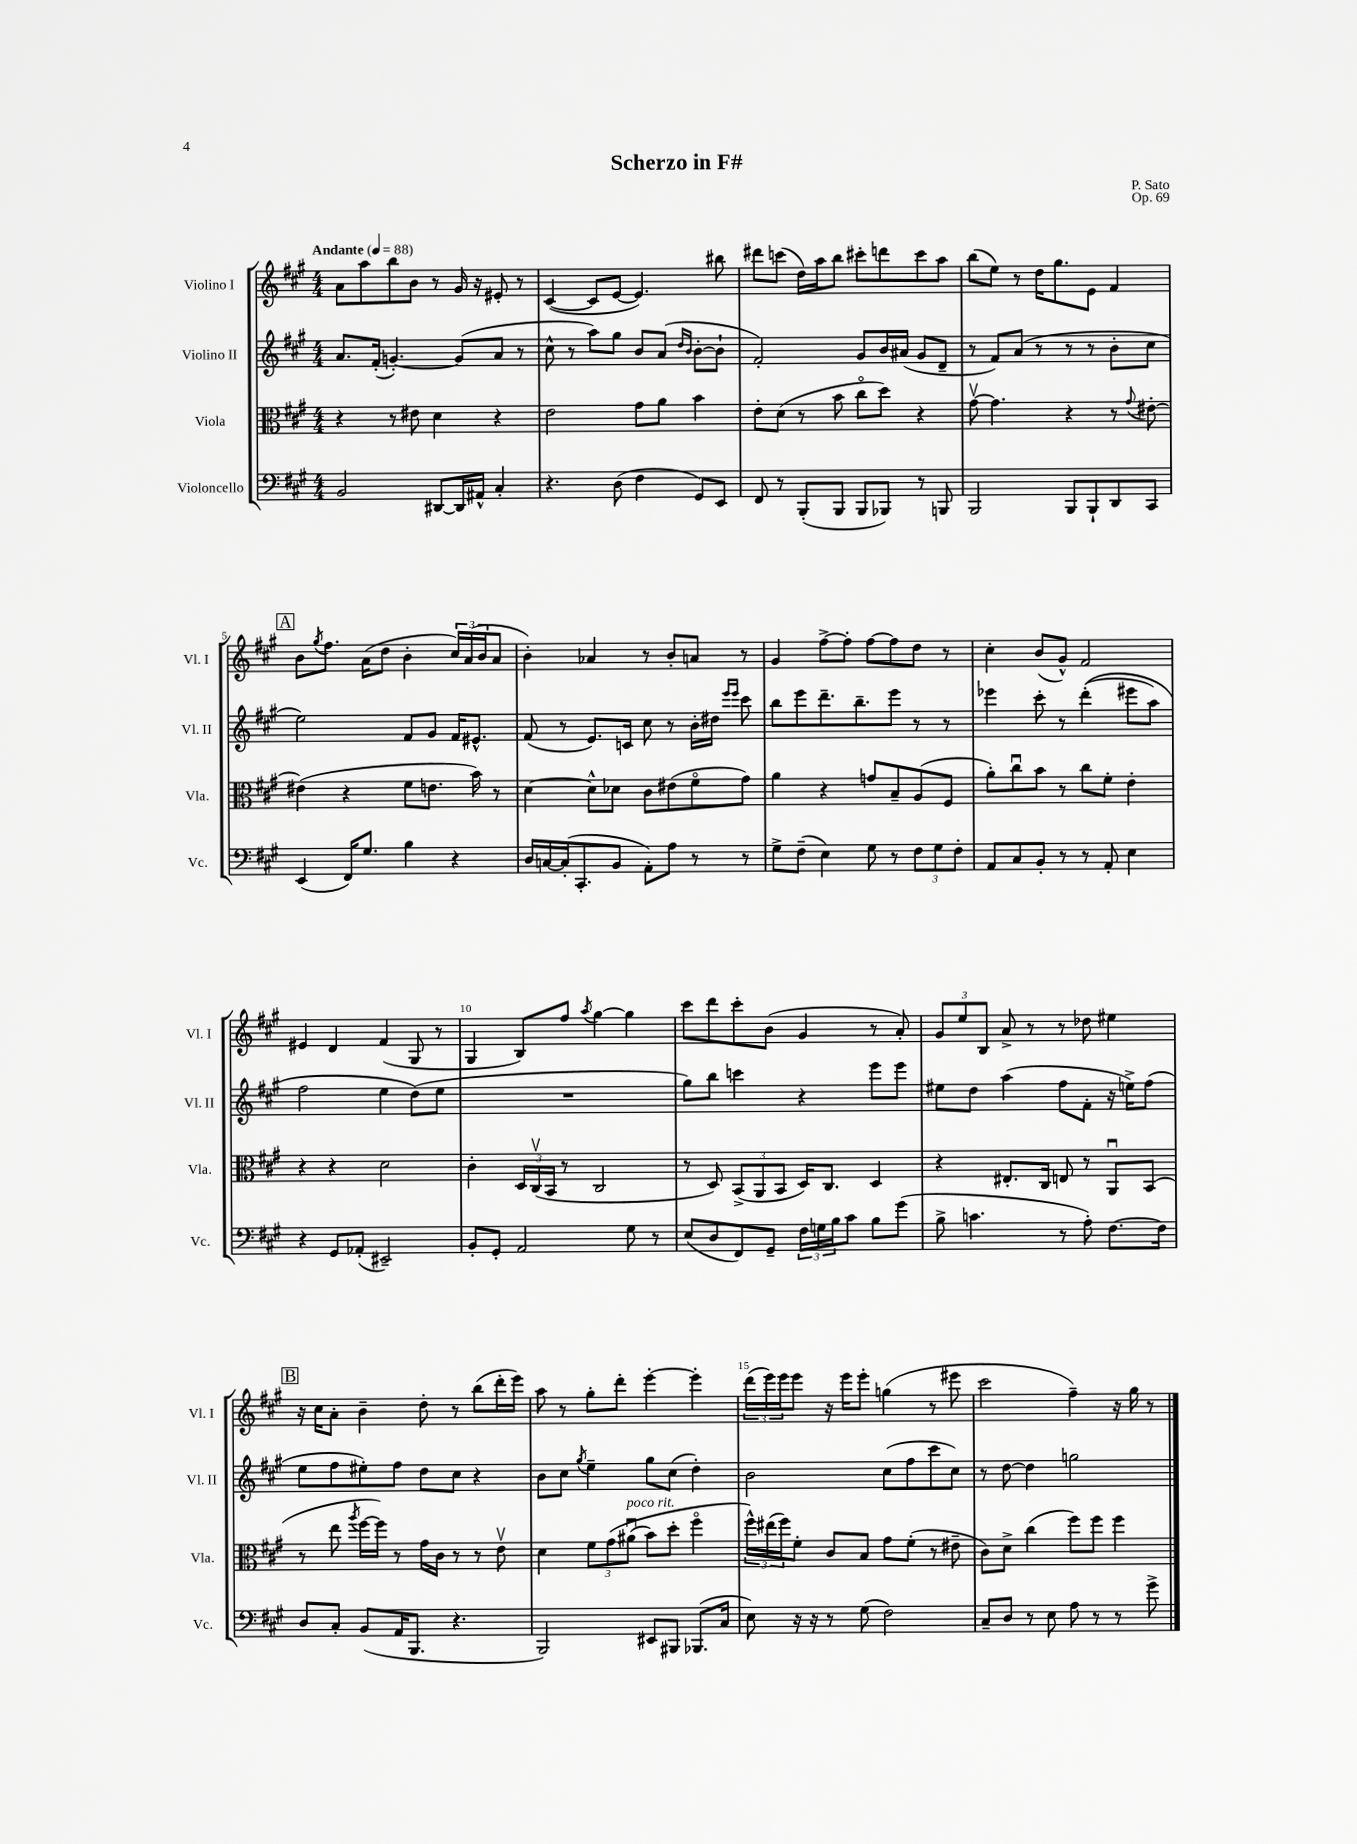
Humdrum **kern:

**kern	**kern	**kern	**kern
*part4	*part3	*part2	*part1
*staff4	*staff3	*staff2	*staff1
*I"Violoncello	*I"Viola	*I"Violino II	*I"Violino I
*I'Vc.	*I'Vla.	*I'Vl. II	*I'Vl. I
*clefF4	*clefC3	*clefG2	*clefG2
*k[f#c#g#]	*k[f#c#g#]	*k[f#c#g#]	*k[f#c#g#]
*M4/4	*M4/4	*M4/4	*M4/4
*MM88	*MM88	*MM88	*MM88
=1	=1	=1	=1
!	!	!	!LO:TX:a:B:t=Andante
2BB/	4r	8.a/L	8a\L
.	.	.	8aa\
.	.	(16f#'/Jk	.
.	8r	[4.gn'/)	8bb\
.	8e#X\	.	8b\J
[8DD#X/L	4d\	.	8r
16DD#/L]	.	(8g/L]	16g#/
16AA#X^^/JJ	.	.	16r
4C#'/	4r	8a/J	8e#X'/
.	.	8r	8r
=2	=2	=2	=2
4.r	2e\	8cc#^^\	([4c#/
.	.	8r	.
.	.	8aa\L)	8c#/L]
(8D\	.	8gg#\J	[8e/J
4F#\	8g#\L	8b/L	4.e/])
.	8a\J	(8a/J	.
.	.	16qqdd/LL	.
.	.	16qqb/JJ	.
8GG#/L)	4b\	[8b'\L	.
8EE/J	.	8b`\J]	8bb#X\
=3	=3	=3	=3
8FF#/	8e'\L	2f#'/)	8ddd#X\L
8r	(8d\J	.	(8cccn\J
(8BBB'/L	8r	.	16dd\LL)
.	.	.	16aa\J
8BBB/J	8b\	.	8bb\J
8BBB/L	8cc#\L	8g#/L	8ccc#X'\L
8BBB-X/J)	8dd\J)	16b/L	8dddn\
.	.	(16a#X/JJ	.
8r	4r	8g#/L	8ccc#\
8BBBn/	.	8d~/J	8aa\J
=4	=4	=4	=4
2BBB/	[8g#v\	8r	(8bb\L
.	4.g#\]	8f#/L)	8ee\J)
.	.	(8a/J	8r
.	.	8r	16dd\KL
.	.	.	8.gg#\
8BBB/L	4r	8r	.
8BBB`/	.	8r	8e\J
8DD/	8r	8b'\L	4f#/
.	8qqg#/	.	.
8CC#/J	[8e#X'\	8cc#\J	.
!!LO:LB:g=z
!!LO:REH:place=s1:t=A
=5	=5	=5	=5
(4EE/	(4e#X\]	2ee\)	8b\L
.	.	.	8qgg#/
.	.	.	8.ff#\J
16FF#/KL)	4r	.	.
8.G#/J	.	.	(16a\KL
.	.	.	8dd\J
4B\	8f#\L	8f#/L	4b'\
.	8.en\J	8g#/J	.
4r	.	16f#/KL	24cc#/LL)
.	.	.	(24a/
.	16b\)	8.e#X^^/J	.
.	.	.	24b/J
.	8r	.	8a/J
=6	=6	=6	=6
16D/LL	[4d\	(8f#/	4b'\)
[16Cn/	.	.	.
(16C'/J]	.	8r	.
8.CC#'/	.	.	.
.	8d^^\L]	8.e/L)	4a-X/
8BB/J	8d-X\J	.	.
.	.	16cn/Jk	.
8AA'\L)	8c#\L	8cc#\	8r
8A\J	(8e#X\	8r	8b'/L
8r	8f#\	16b'\LL	8an/J
.	.	16dd#X\JJ	.
.	.	16qqeee/LL	.
.	.	16qqeee/JJ	.
8r	8g#\J)	8ccc#\	8r
=7	=7	=7	=7
8G#^\L	4a\	8bb\L	4g#/
(8F#~\J	.	8eee\	.
4E\)	4r	8.ddd~\	[8ff#^\L
.	.	.	8ff#'\J]
.	.	8.bb~\	.
8G#\	8gn/L	.	[8ff#\L
8r	8B~/	8eee\J	8ff#\]
12F#\L	(8A/	8r	8dd\J
12G#\	.	.	.
.	8F#/J	8r	8r
12F#'\J	.	.	.
=8	=8	=8	=8
8AA/L	8a'\L)	4eee-X\	4cc#'\
8C#/	8cc#u\	.	.
8BB'/J	8b\J	8ccc#'\	(8b/L
8r	8r	8r	8g#^^/J)
8r	8cc#\L	((4ddd'\	2f#/
8AA'/	8f#'\J	.	.
4E\	4e'\	8eee#X\L	.
.	.	8aa\J)	.
!!LO:LB:g=z
=9	=9	=9	=9
4r	4r	2ff#\	4e#X/
8GG#/L	4r	.	4d/
(8AA-X'/J	.	.	.
2EE#X~/)	2d\	4ee\	(4f#/
.	.	(8dd\L)	8G#/
.	.	8ee\J	8r
=10	=10	=10	=10
8BB'/L	4c#'\	1r	4G#/
8GG#'/J	.	.	.
2AA/	24D/LL	.	8B/L)
.	(24C#v/	.	.
.	24BB/JJ	.	.
.	8r	.	8ff#/J
.	.	.	8qaa/
.	2C#/	.	[4gg#\
8G#\	.	.	4gg#\]
8r	.	.	.
=11	=11	=11	=11
(8E/L	8r	8gg#\L)	8ccc#\L
8D/	8D/)	8bb\J	8ddd\
8FF#/)	(12BB^/L	4cccn\	8ccc#'\
.	12AA/	.	.
8GG#~/J	.	.	(8b\J
.	12BB/J	.	.
24F#\LL	16D/KL)	4r	4g#/
24Gn\	.	.	.
.	8.C#/J	.	.
24B\J	.	.	.
8c#\J	.	.	.
8B\L	4D/	8eee\L	8r
(8g#\J	.	8eee\J	8a'/)
=12	=12	=12	=12
8B^\	4r	8ee#X\L	12g#/L
.	.	.	12ee/
4.cn\	.	8dd\J	.
.	.	.	12B/J
.	8.E#X'/L	(4aa\	8a^/
.	.	.	8r
.	16C#/Jk	.	.
8r	8En/	8ff#\L	8r
8A'\)	8r	8f#'\J	8dd-X\
[8.F#\L	8AAu/L	16r	4ee#X\
.	.	16een^\KL)	.
.	(8BB/J	(8ff#\J	.
16F#\Jk]	.	.	.
!!LO:LB:g=z
!!LO:REH:place=s1:t=B
=13	=13	=13	=13
8D/L	8r	8ee\L	16r
.	.	.	16cc#\KL
8C#'/J	8ee\	8ff#\	8a'\J
.	8qaa/	.	.
(8BB/L	[16ff#\LL	8ee#X'\)	4b~\
.	16ff#\JJ])	.	.
16AA/K	8r	8ff#\J	.
8.BBB/J	.	.	.
.	16g#\LL	8dd\L	8dd'\
.	16c#\JJ	.	.
4.r	8r	8cc#\J	8r
.	8r	4r	(8bb\L
.	8ev\	.	16ddd'\L
.	.	.	16eee\JJ)
=14	=14	=14	=14
2BBB/)	4d\	8b\L	8aa\
.	.	8cc#\J	8r
.	.	8qgg#/	.
.	12f#\L	4ee~\	8gg#'\L
.	(12g#\	.	.
.	.	.	8ddd'\J
!	!LO:TX:a:i:t=poco rit.	!	!
.	(12a#Xu\J	.	.
8EE#X/L	8b\L)	8gg#\L	[4eee'\
8BBB#X/J	8dd'\J	(8cc#\J	.
(8.BBB-X/L	4ff#\	4dd'\)	4eee'\]
16C#/Jk	.	.	.
=15	=15	=15	=15
8E\)	24ff#^^\LL)	2b\	(24ddd\LL
.	(24ee#X\	.	24eee\)
.	24ff#\J)	.	24eee\J
16r	8f#'\J	.	8eee\J
16r	.	.	.
8r	8c#/L	.	16r
.	.	.	16eee\KL
(8G#\	8B/J	.	8eee'\J
2F#\)	8g#\L	(8cc#\L	(4ggn\
.	(8f#'\J	8ff#\	.
.	8r	8ccc#\	8r
.	8e#X~\	8cc#\J)	8eee#X\
=16	=16	=16	=16
8C#~/L	8c#\L)	8r	2ccc#\
8D/J	8d^\J	[8dd\	.
8r	(4cc#\	4dd\]	.
8E\	.	.	.
8A\	8ff#\L)	2ggn\	4ff#~\)
8r	8ff#\J	.	.
8r	4ff#\	.	16r
.	.	.	16gg#\
8g#^\	.	.	8r
==	==	==	==
*-	*-	*-	*-
